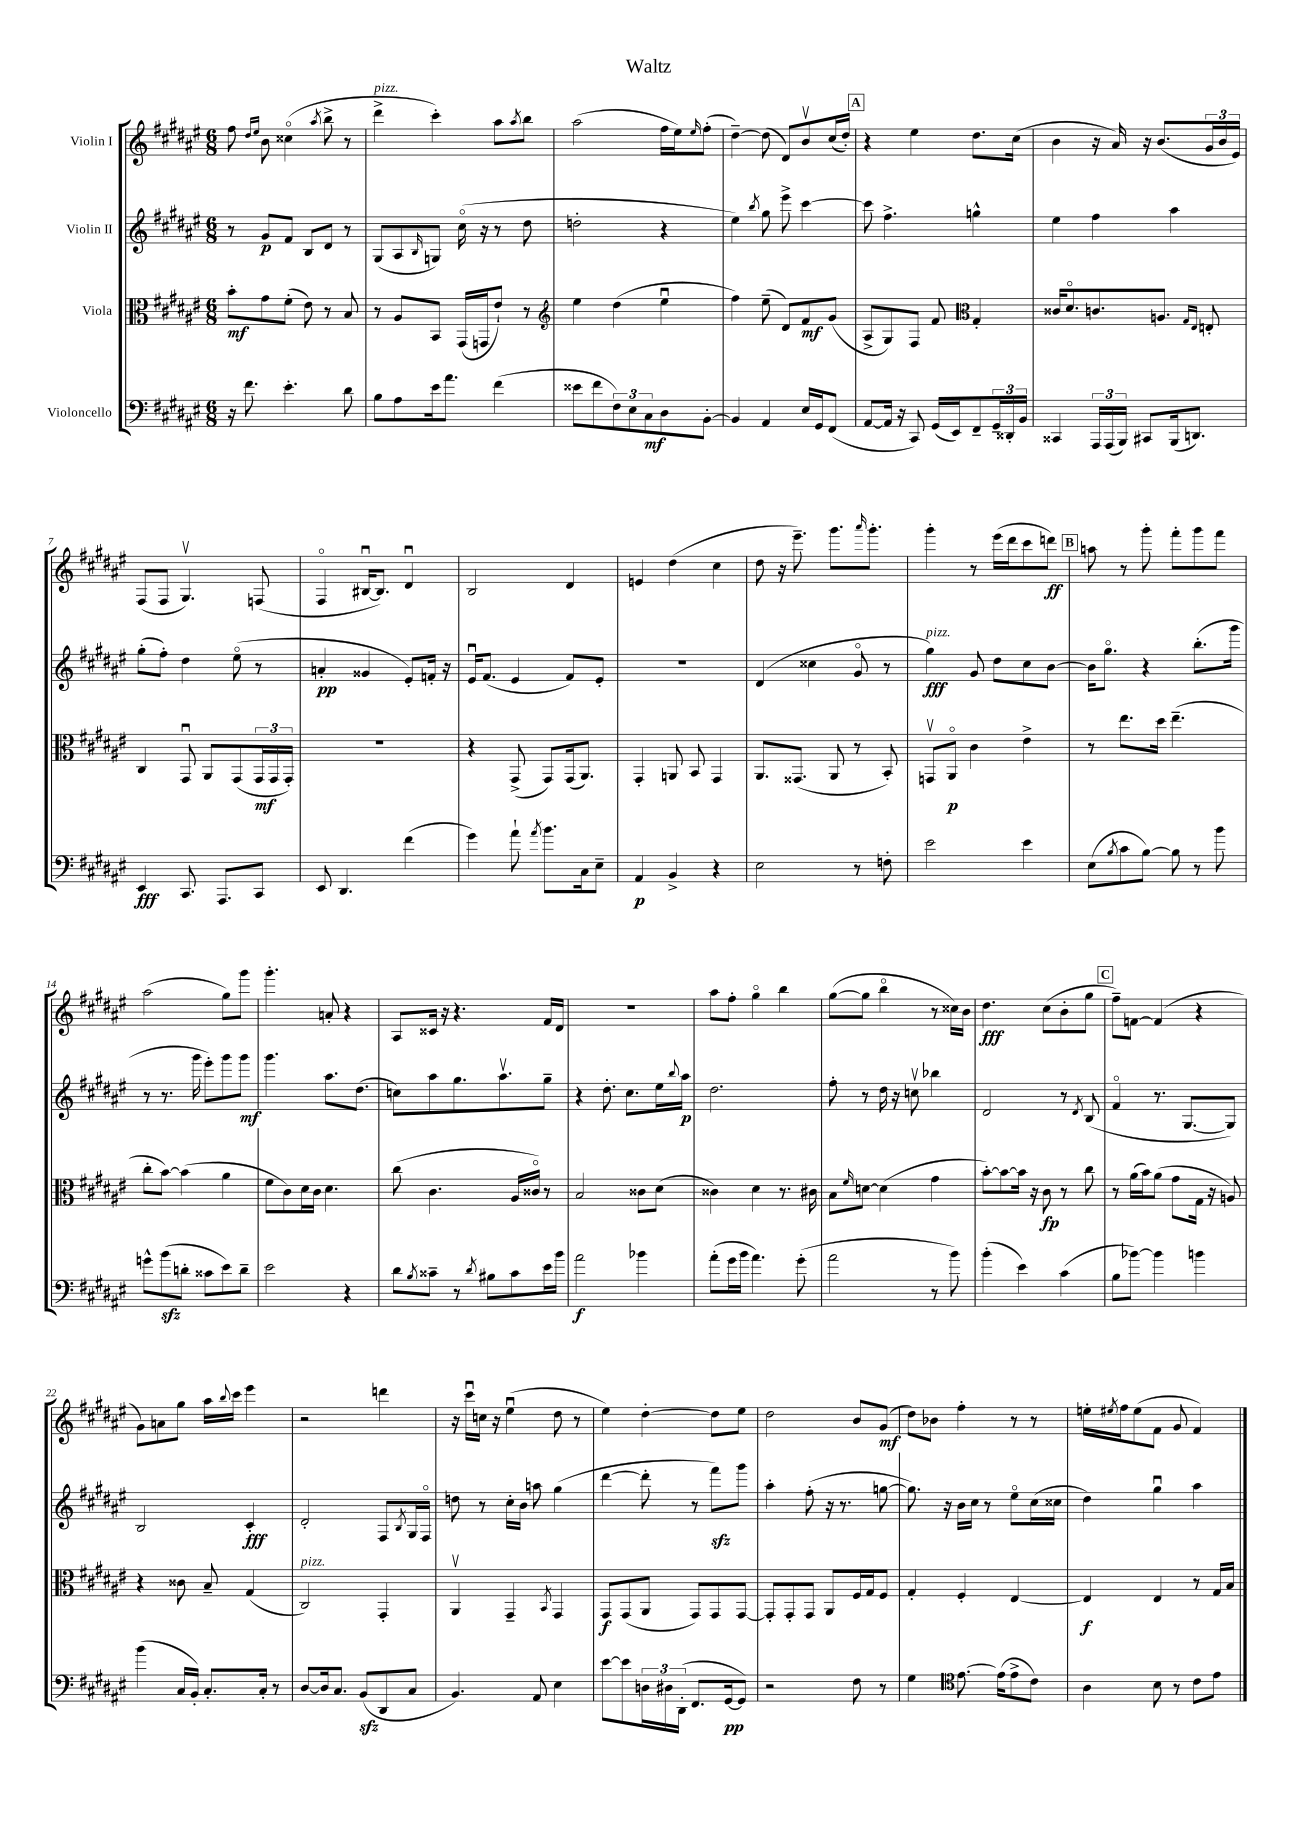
\header { title = "Waltz" }
<<
\new StaffGroup <<
\new Staff = "s0" \with { instrumentName = "Violin I" } {
    \clef treble \key fis \major \numericTimeSignature \time 6/8
    fis''8 \grace { dis''16 eis''16 } b'8 cisis''4\flageolet( \acciaccatura { ais''8 } b''8-> r8 |
    dis'''4->^\markup { \italic "pizz." } cis'''4-.) ais''8 \acciaccatura { ais''8 } b''8 |
    ais''2( fis''16 eis''16) \grace { eis''16 } fis''8-.( |
    dis''4~--) dis''8( dis'8) b'8\upbow cis''16( dis''16-.) |
    \mark \markup { \box "A" } r4 eis''4 dis''8. cis''16( |
    b'4 r16 ais'16) r16 b'8.( \tuplet 3/2 { gis'16 b'16 eis'16) } |
    fis8( fis8 gis4.\upbow) f8( |
    fis4\flageolet bis16~\downbow bis8.) dis'4\downbow |
    b2 dis'4 |
    e'4 dis''4( cis''4 |
    dis''8 r16 eis'''8.--) gis'''8. \grace { ais'''16 } gis'''8.-. |
    gis'''4-. r8 eis'''16( dis'''16 cis'''8 d'''8\ff) |
    \mark \markup { \box "B" } a''8 r8 gis'''8-. fis'''8-. gis'''8 fis'''8 |
    ais''2( gis''8) gis'''8 |
    gis'''4.-. a'8-. r4 |
    ais8 cisis'16 r16 r4. fis'16 dis'16 |
    R2. |
    ais''8 fis''8-. gis''4\flageolet b''4 |
    gis''8~( gis''8 b''4\flageolet r8 cisis''16) b'16 |
    dis''4.\fff cis''8( b'8-. gis''8 |
    \mark \markup { \box "C" } fis''8--) f'8~ f'4( r4 |
    gis'8) a'8 gis''8 ais''16 \appoggiatura { b''8 } cis'''16 eis'''4 |
    r2 d'''4 |
    r16 cis'''16\downbow c''16 r16 eis''4\downbow( dis''8 r8 |
    eis''4) dis''4~-. dis''8 eis''8 |
    dis''2 b'8 gis'8\mf( |
    dis''8) bes'8 fis''4-. r8 r8 |
    e''16-. \acciaccatura { eis''8 } fis''16 eis''8( fis'8 gis'8 fis'4) \bar "|." |
}
\new Staff = "s1" \with { instrumentName = "Violin II" } {
    \clef treble \key fis \major \numericTimeSignature \time 6/8
    r8 gis'8\p fis'8 b8 dis'8 r8 |
    gis8( ais8 \grace { b16 } g8) cis''16\flageolet( r16 r8 dis''8 |
    d''2-. r4 |
    eis''4) \acciaccatura { b''8 } gis''8 eis'''8-> cis'''4~ |
    \mark \markup { \box "A" } cis'''8 fis''4.-> g''4-^ |
    eis''4 fis''4 ais''4 |
    gis''8-.( fis''8-.) dis''4 eis''8\flageolet( r8 |
    a'4-.\pp gisis'4 eis'8-.) f'16-. r16 |
    eis'16\downbow fis'8.( eis'4 fis'8) eis'8-. |
    R2. |
    dis'4( cisis''4 gis'8\flageolet r8 |
    gis''4\fff^\markup { \italic "pizz." }) gis'8 dis''8 cis''8 b'8~ |
    \mark \markup { \box "B" } b'16 gis''8.\flageolet r4 b''8.-.( gis'''16 |
    r8 r8. gis'''16 eis'''8-.) gis'''8 gis'''8\mf |
    gis'''4. ais''8. dis''8.( |
    c''8) ais''8 gis''8. ais''8.\upbow gis''8-- |
    r4 dis''8.-. cis''8. eis''16 \appoggiatura { b''8 } ais''16\p |
    dis''2. |
    fis''8-. r8 dis''16 r16 c''8\upbow bes''4 |
    dis'2 r8 \acciaccatura { dis'8 } b8( |
    \mark \markup { \box "C" } fis'4\flageolet r8. gis8.~ gis8) |
    b2 cis'4-.\fff |
    dis'2-. fis8 \acciaccatura { b8 } gis16 fis16\flageolet |
    d''8 r8 cis''16-. b'16 a''8 gis''4( |
    dis'''4~ dis'''8-. r8 fis'''8\sfz) gis'''8 |
    ais''4-. fis''8-.( r16 r8. g''8~ |
    g''8.) r16 b'16 cis''16 r8 eis''8\flageolet cis''16( cisis''16 |
    dis''4) gis''4\downbow ais''4 \bar "|." |
}
\new Staff = "s2" \with { instrumentName = "Viola" } {
    \clef alto \key fis \major \numericTimeSignature \time 6/8
    b'8-.\mf gis'8 fis'8-.( eis'8) r8 b8 |
    r8 ais8 b,8 gis,16( g,16 eis'8-!) r8 |
    \clef treble eis''4 dis''4( eis''4\downbow |
    fis''4) eis''8--( dis'8) fis'8\mf gis'8( |
    \mark \markup { \box "A" } ais8-> gis8) fis8 fis'8 \clef alto gis4-. |
    cisis'16 dis'8.\flageolet c'8. a8. \grace { gis16 eis16 } e8-. |
    cis4 gis,8\downbow ais,8 gis,8( \tuplet 3/2 { gis,16\mf gis,16 gis,16-.) } |
    R2. |
    r4 gis,8->( gis,8) gis,16( ais,8.) |
    gis,4-. a,8 b,8 gis,4 |
    ais,8. gisis,8.( ais,8 r8 b,8-.) |
    g,8\upbow ais,8\flageolet\p cis'4 eis'4-> |
    \mark \markup { \box "B" } r8 eis''8. dis''16 eis''4.--( |
    cis''8-. b'8~) b'4( ais'4 |
    fis'8 cis'8) dis'16 cis'16 dis'4. |
    cis''8( cis'4. ais16 cisis'16\flageolet) r8 |
    b2 cisis'8 dis'8( |
    cisis'4) dis'4 r8. cis'16 |
    b8 \grace { fis'16 } d'8~ d'4( gis'4 |
    b'8~-.) b'8~ b'16 r16 cis'8\fp r8 cis''8 |
    \mark \markup { \box "C" } r8 ais'16( b'16) ais'8( gis'8 gis16 r16 a8) |
    r4 cisis'8 b8-- gis4( |
    cis2^\markup { \italic "pizz." }) gis,4-. |
    ais,4\upbow gis,4-- \acciaccatura { b,8 } gis,4 |
    gis,8\f gis,8( ais,8 gis,8) gis,8 gis,8~ |
    gis,8-. gis,8-. gis,8 ais,8 fis16 gis16 fis8 |
    gis4-. fis4-. eis4~ |
    eis4\f eis4 r8 gis16 b16 \bar "|." |
}
\new Staff = "s3" \with { instrumentName = "Violoncello" } {
    \clef bass \key fis \major \numericTimeSignature \time 6/8
    r16 fis'8. eis'4.-. dis'8 |
    b8 ais8 eis'16 ais'8. fis'4( |
    eisis'8 fis'8 \tuplet 3/2 { fis8) eis8 cis8\mf } dis8 b,8~-. |
    b,4 ais,4 eis16 gis,16 fis,8( |
    \mark \markup { \box "A" } ais,8~ ais,16 r16 cis,8) gis,16( eis,16) fis,8-- \tuplet 3/2 { gis,16-- disis,16-. b,16 } |
    cisis,4 \tuplet 3/2 { ais,,16 ais,,16( b,,16) } cis,8 b,,16( d,8.) |
    eis,4\fff cis,8. ais,,8. cis,8 |
    eis,8 dis,4. fis'4( |
    gis'4) ais'8-! \acciaccatura { ais'8 } b'8. cis16 eis8-- |
    ais,4\p b,4-> r4 |
    eis2 r8 f8-. |
    eis'2 eis'4 |
    \mark \markup { \box "B" } eis8( \acciaccatura { b8 } cis'8 b8~) b8 r8 b'8 |
    g'8-^ b'8\sfz( d'8-. cisis'8 eis'8) d'8-- |
    eis'2 r4 |
    dis'8 \acciaccatura { b8 } cisis'8-- r8 \acciaccatura { dis'8 } bis8 cisis'8 eis'16 b'16 |
    ais'2\f bes'4 |
    ais'8-.( gis'16 b'16 ais'4.) gis'8-.( |
    ais'2 r8 b'8) |
    b'4-.( eis'4) cis'4( |
    \mark \markup { \box "C" } b8 bes'8~) bes'4 b'4 |
    b'4( cis16 b,16-.) cis8.-. cis16-. r8 |
    dis8~ dis16 cis8. b,8\sfz( dis,8 cis8 |
    b,4.) ais,8 eis4 |
    eis'8~ eis'8 \tuplet 3/2 { d16 dis16 dis,16-.( } fis,8. gis,16~\pp gis,8) |
    r2 fis8 r8 |
    gis4 \clef tenor eis'8.~ eis'16( eis'8-> cis'8) |
    ais4 b8 r8 cis'8 eis'8 \bar "|." |
}
>>
>>
